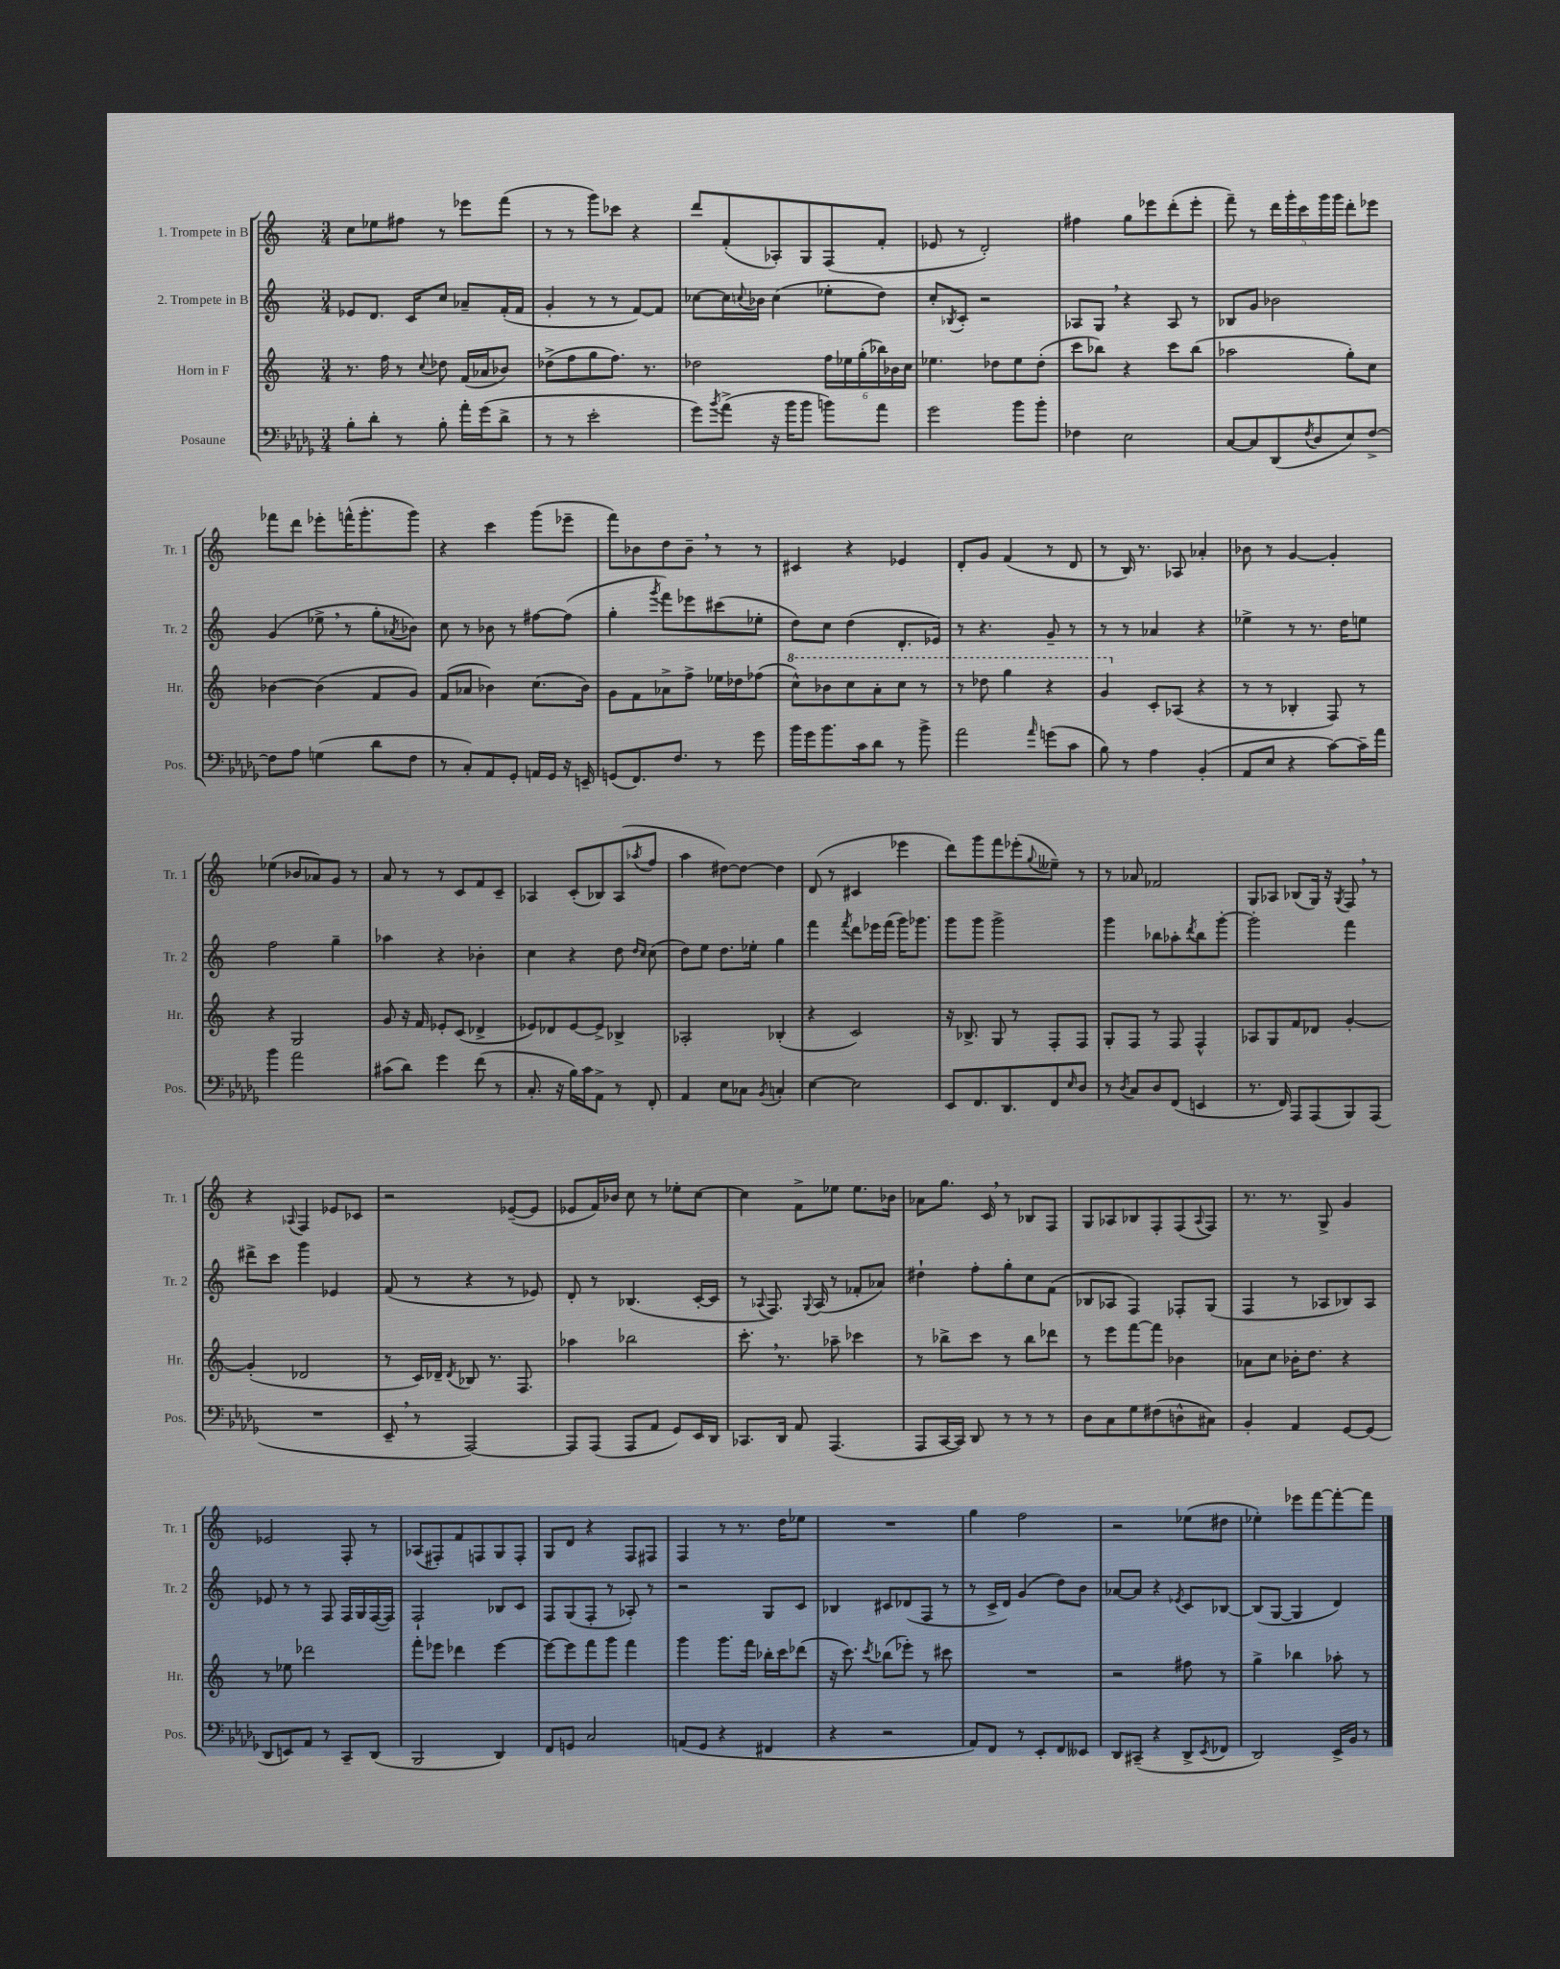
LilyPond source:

<<
\new StaffGroup <<
\new Staff = "s0" \with { instrumentName = "1. Trompete in B" shortInstrumentName = "Tr. 1" } {
    \clef treble \key c \major \numericTimeSignature \time 3/4
    c''8 ees''8 fis''8 r8 ees'''8 f'''8( |
    r8 r8 g'''8) ces'''8 r4 |
    d'''8 f'8-.( aes8-.) g8 f8( f'8-. |
    ees'8 r8 d'2-.) |
    fis''4 g''8 ees'''8 d'''8-.( ees'''8-. |
    f'''8--) r8 \tuplet 5/4 { d'''16 g'''16-. c'''16 g'''16 g'''16 } d'''8-. ees'''8 |
    fes'''8 d'''8 ees'''8-. f'''16-^( g'''8.-. g'''8) |
    r4 c'''4 g'''8( ees'''8-- |
    f'''8) bes'8 d''8 bes'8-- \breathe r8 r8 |
    cis'4 r4 ees'4 |
    d'8-. g'8 f'4( r8 d'8 |
    r8 b16) r8. aes8 aes'4-. |
    bes'8 r8 g'4~ g'4-. |
    ees''4( bes'8 aes'8) g'8 r8 |
    a'8 r8 r8 c'8 f'8 c'8-- |
    aes4 c'8-.( bes8) aes8( \acciaccatura { aes''8 } f''8 |
    a''4 dis''8~) dis''8~ dis''4 |
    d'8( r8 cis'4 ees'''4 |
    d'''8) g'''8 f'''8 ees'''8-.( \appoggiatura { g''8 } eeses''8--) r8 |
    r8 aes'8 fes'2 |
    g8 aes8 bes8( g16) r16 \acciaccatura { g8 } f8 \breathe r8 |
    r4 \appoggiatura { aes8 } f4 ees'8 ces'8 |
    r2 ees'8~--( ees'8 |
    ees'8 f'16) bes'16 c''8 r8 ees''8-. c''8~ |
    c''4 f'8-> ees''8 ees''8. bes'16 |
    aes'8 g''8. c'16 \breathe r8 bes8 f8 |
    g8 aes8 bes8 f8-. f8( \appoggiatura { aes8 } f8) |
    r8. r8. g8-> g'4 |
    ees'2 f8-. r8 |
    aes8( fis8-.) f'8 f8 g8 f8-. |
    g8 d'8 r4 f8 fis8 |
    f4 r8 r8. d''16 ees''8 |
    R2. |
    g''4 f''2 |
    r2 ees''8( dis''8 |
    ees''4-.) ees'''8 f'''8~ f'''8~-. f'''8 \bar "|." |
}
\new Staff = "s1" \with { instrumentName = "2. Trompete in B" shortInstrumentName = "Tr. 2" } {
    \clef treble \key c \major \numericTimeSignature \time 3/4
    ees'8 d'8. c'16 c''8 aes'8-- f'16-.( f'16 |
    g'4-. r8 r8 f'8~) f'8 |
    ces''8~ ces''16 \appoggiatura { c''8 } bes'16 c''4( ees''8-. d''8) |
    c''8-. \acciaccatura { bes8 } c'8-. r2 |
    aes8 g8 \breathe r4 aes8 r8 |
    bes8 g'8 bes'2 |
    g'4( ees''8-> \breathe r8 g''8-. \acciaccatura { aes'8 } bes'8) |
    c''8 r8 bes'8 r8 fis''8~ fis''8( |
    g''4-. \acciaccatura { g'''8 } f'''8) ees'''8 cis'''8( ees''8-. |
    d''8) c''8 d''4( d'8.-. ees'16) |
    r8 r4. g'8-- r8 |
    r8 r8 aes'4 r4 |
    ees''4-> r8 r8. d''16 e''8 |
    f''2 g''4-- |
    aes''4 r4 bes'4-. |
    c''4 r4 d''8 \grace { d''16 c''16 } c''8( |
    d''8) e''8 d''8. ees''16-. g''4 |
    f'''4 \acciaccatura { f'''8 } d'''8 ees'''16 f'''16( g'''16) ges'''8. |
    g'''8 g'''8 g'''2-> |
    g'''4 bes''8 aes''8-. \acciaccatura { d'''8 } bes''8 g'''8~-. |
    g'''2-. f'''4 |
    dis'''8-> c'''8 g'''4 ees'4 |
    f'8( r8 r4 r8 ees'8) |
    d'8-. r8 bes4.( c'16~-. c'16 |
    r8 \appoggiatura { aes8 } f8.) \appoggiatura { g8 } aes16( r8 fes'8-. aes'8) |
    dis''4-! f''8-. g''8-. c''8 f'8( |
    bes8 aes8 f4) fes8-. g8( |
    f4 r8 aes8 bes8) aes8 |
    ees'8 r8 r8 f8 f16 g16 f16~( f16) |
    f2-! bes8 c'8 |
    f8 g8( f8-. r8 aes8-.) r8 |
    r2 g8 c'8 |
    bes4 cis'8 des'8( f8 r8 |
    r8 c'16-> d'16) g'4( d''8) b'8 |
    aes'8~ aes'8 r4 \acciaccatura { ees'8 } c'8 bes8~ |
    bes8( g8~ g4 d'4) \bar "|." |
}
\new Staff = "s2" \with { instrumentName = "Horn in F" shortInstrumentName = "Hr." } {
    \clef treble \key c \major \numericTimeSignature \time 3/4
    r8. f''16 r8 \appoggiatura { c''8 } des''8 f'16( aes'16 bes'8) |
    des''8->( f''8 g''8 f''8.) r8. |
    des''2 \tuplet 6/4 { f''16 ees''16 g''16-.( bes''16) bes'16 c''16 } |
    ees''4. des''8 ees''8 des''8-.( |
    c'''8 bes''8) r4 c'''8 bes''8( |
    aes''2 g''8-.) c''8 |
    bes'4~ bes'4( f'8 g'8) |
    f'8( aes'8 bes'4) c''8.( bes'16) |
    g'8 f'8 aes'8-> f''8-> ees''16 des''16 fes''8( |
    \ottava #1 c'''8-^) bes''8 c'''8 a''8-. c'''8 r8 |
    r8 des'''8 g'''4 r4 |
    g''4 \ottava #0 c'8-. aes8( r4 |
    r8 r8 bes4-. f8) r8 |
    r4 g2 |
    g'8 r16 f'16 ees'8-. c'8( des'4-> |
    ees'8) des'8 ees'8~ ees'8-> bes4-> |
    aes2-. bes4-.( |
    r4 c'2) |
    r16 bes8.-> g8 r8 f8-. f8 |
    g8-. f8 r8 f8 f4-^ |
    aes8 g8 f'8 des'8 g'4~-. |
    g'4-.( des'2 |
    r8 c'16) des'16-- \acciaccatura { des'8 } bes8 r8. f8. |
    aes''4 bes''2 |
    c'''8.-. \breathe r8. aes''8-- ces'''4 |
    r8 bes''8-> c'''8 r8 bes''8 des'''8 |
    r8 e'''8 f'''8~ f'''8 bes'4 |
    aes'8 c''8 bes'16-. d''8. r4 |
    r8 ees''8 des'''2 |
    f'''8-. ees'''8 des'''4 ees'''4~ |
    ees'''8~ ees'''8 f'''8 g'''8 f'''4 |
    g'''4 g'''8. f'''16 bes''16-. c'''16 des'''8( |
    r16 c'''8.) \acciaccatura { c'''8 } bes''8( ees'''8-.) r8 cis'''8 |
    R2. |
    r2 fis''8 r8 |
    g''4-> bes''4 aes''8-. r8 \bar "|." |
}
\new Staff = "s3" \with { instrumentName = "Posaune" shortInstrumentName = "Pos." } {
    \clef bass \key des \major \numericTimeSignature \time 3/4
    bes8-. des'8-. r8 bes8-. aes'16-. ges'16( des'8-> |
    r8 r8 ees'2-. |
    ges'8) \acciaccatura { bes'8 } aes'8->( r16 bes'16 bes'8 b'8) aes'8 |
    ges'2 bes'8 bes'8-. |
    fes4 ees2 |
    c8~ c8 des,8( \acciaccatura { f8 } des8 ees8) f8~-> |
    f8 aes8 g4( des'8 f8 |
    r8 c8-.) aes,8 ges,8-. a,16 ges,16 r16 e,16-- |
    g,8( f,8.) f8. r8 ges'8 |
    bes'16 ges'16 bes'8. c'16 des'8 r8 bes'8-> |
    aes'2 \grace { aes'16 } g'8( c'8 |
    bes8) r8 aes4 bes,4-.( |
    aes,8 ees8 r4 c'8~) c'16-- aes'16 |
    bes'4 aes'2 |
    cis'8( des'8) ges'4 f'8( r8 |
    c8.-. r16 bes16) c'16 aes,8-> r8 f,8-. |
    aes,4 ees8 ces8 \acciaccatura { bes,8 } c4-. |
    ees4~ ees2 |
    ees,8 f,8. des,8. f,8 \grace { ees16 } des8 |
    r8 \acciaccatura { des8 } c8 des8 f,8( e,4 |
    r8. f,16) aes,,8 aes,,8( bes,,8) aes,,8( |
    R2. |
    ees,8-- \breathe r8 aes,,2~) |
    aes,,8 aes,,8( aes,,8 aes,8 ges,8) ees,16 des,16 |
    ces,8. des,16 aes,8 aes,,4.( |
    aes,,8 c,16~ c,16) des,8 r8 r8 r8 |
    des8 c8 ges8 fis8( d8-^ cis8) |
    bes,4-. aes,4 ges,8~ ges,8( |
    des,8 e,8) aes,8 r8 c,8-- des,8( |
    bes,,2 des,4) |
    f,8 g,8 c2 |
    a,8( ges,8 r4 fis,4 |
    r4 r2 |
    aes,8) f,8 r8 ees,8-. f,8 eeses,8 |
    des,8 cis,8--( r4 des,8-> \acciaccatura { ees,8 } fes,8 |
    des,2) ees,16-> bes,16 r8 \bar "|." |
}
>>
>>
\layout { \context { \Score \remove "Bar_number_engraver" } }
